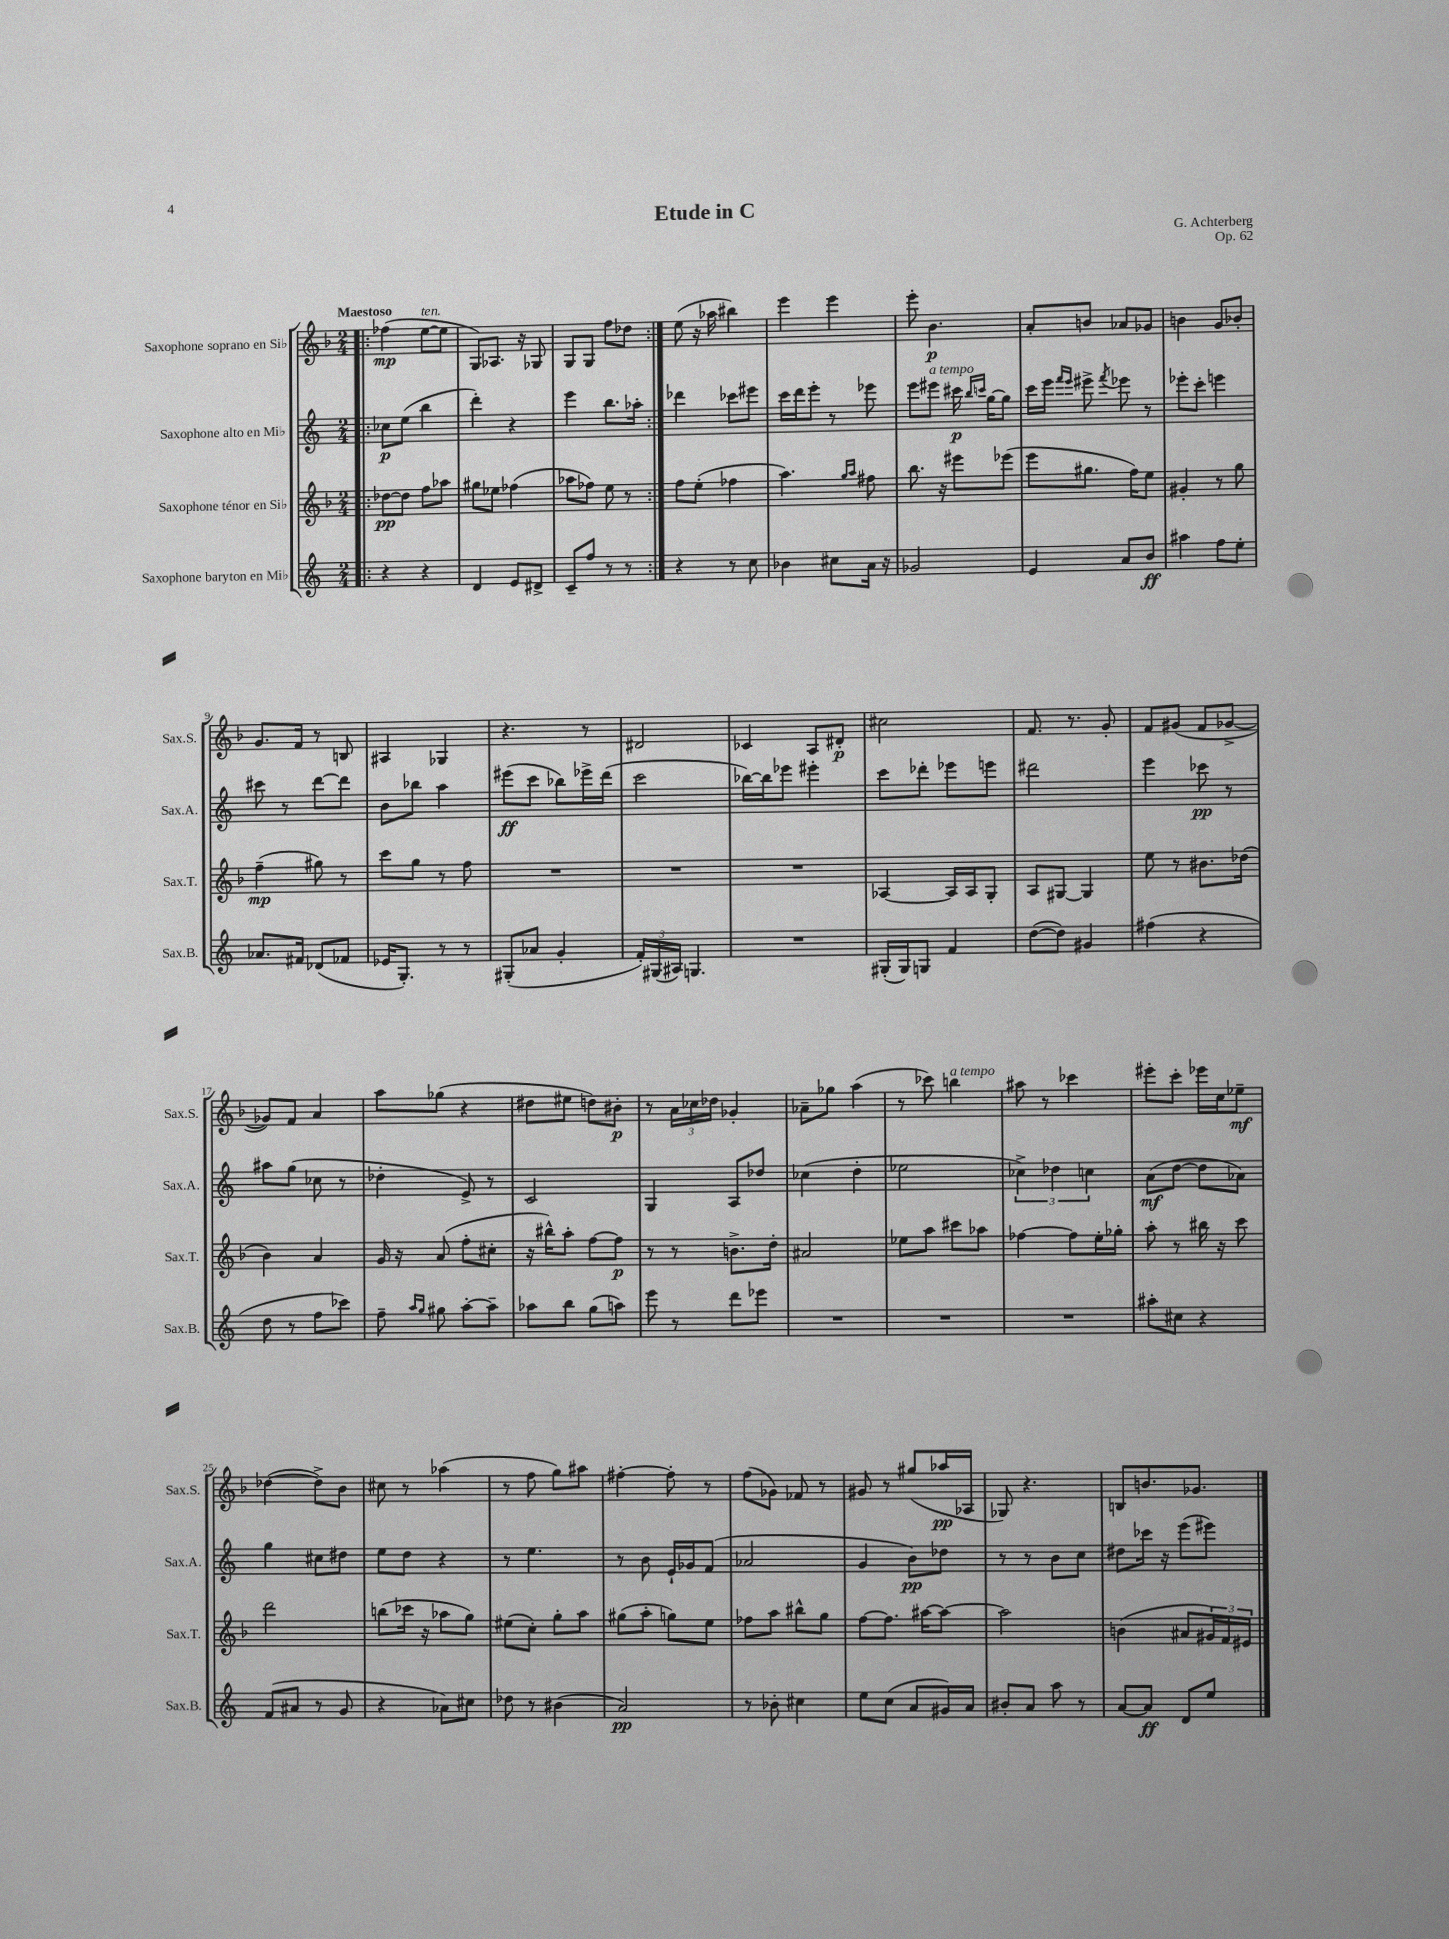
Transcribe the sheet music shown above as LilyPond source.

\header { title = "Etude in C" composer = "G. Achterberg" opus = "Op. 62" }
<<
\new StaffGroup <<
\new Staff = "s0" \with { instrumentName = "Saxophone soprano en Sib" shortInstrumentName = "Sax.S." } {
    \clef treble \key f \major \numericTimeSignature \time 2/4 \tempo "Maestoso"
    \repeat volta 2 { \bar ".|:" fes''4\mp( e''8~^\markup { \italic "ten." } e''8 |
    g8) aes8. r16 ges8 |
    g8 g8 f''8 des''8 | }
    e''8( r16 aes''16 bis''4) |
    e'''4 e'''4 |
    e'''8-. bes'4.\p |
    a'8-. b'8 aes'8 ges'8 |
    b'4 g'8 bes'8-. |
    g'8. f'16 r8 b8 |
    ais4 ges4 |
    r4. r8 |
    dis'2 |
    ces'4 a8 dis'8-.\p |
    cis''2 |
    f'8. r8. g'8-. |
    f'8 gis'8( f'8 ges'8~-> |
    ges'8) f'8 a'4 |
    a''8 ges''8( r4 |
    dis''8 eis''8 d''8) bis'8-.\p |
    r8 \tuplet 3/2 { a'16 ces''16 des''16 } ges'4-. |
    aes'8-- ges''8 a''4( |
    r8 ces'''8) b''4^\markup { \italic "a tempo" } |
    ais''8 r8 ces'''4 |
    eis'''8-. c'''8-. ees'''16 c''16 ees''8--\mf |
    des''4~( des''8->) bes'8 |
    cis''8 r8 aes''4( |
    r8 f''8 g''8) ais''8 |
    fis''4~-. fis''8-. r8 |
    f''8( ges'8) fes'8 r8 |
    gis'8 r8 gis''8( aes''16\pp aes16 |
    ges8) r4. |
    b8 b'8. ges'8. \bar "|." |
}
\new Staff = "s1" \with { instrumentName = "Saxophone alto en Mib" shortInstrumentName = "Sax.A." } {
    \clef treble \key c \major \numericTimeSignature \time 2/4
    \repeat volta 2 { \bar ".|:" ces''8\p e''8( b''4 |
    d'''4-.) r4 |
    e'''4 b''8. aes''16-. | }
    des'''4 ces'''8 eis'''8 |
    c'''16 d'''16 e'''8-. r8 ees'''8 |
    e'''8 eis'''8^\markup { \italic "a tempo" } cis'''16\p \grace { b''16 c'''16 } g''16~ g''8 |
    c'''16 e'''16 \grace { f'''16 e'''16 } eis'''8-> \acciaccatura { f'''8 } ees'''8 r8 |
    ees'''8-. c'''8-. e'''4 |
    cis'''8 r8 d'''8~ d'''8 |
    b'8 bes''8 a''4 |
    eis'''8\ff( c'''8 bes''8) ees'''16-> d'''16( |
    c'''2 |
    bes''16~) bes''16 ees'''8 eis'''4-. |
    c'''8 des'''8-. ees'''8 e'''8 |
    dis'''2 |
    e'''4 ces'''8\pp r8 |
    ais''8 g''8( ces''8 r8 |
    des''4-. e'8->) r8 |
    c'2 |
    g4 a8 des''8 |
    ces''4( d''4-. |
    ees''2 |
    \tuplet 3/2 { ces''4->) des''4 c''4 } |
    a'8\mf( d''8~ d''8 aes'8) |
    g''4 cis''8 dis''8 |
    e''8 d''8 r4 |
    r8 e''4. |
    r8 b'8 e'16-! ges'16 f'8( |
    aes'2 |
    g'4 b'8\pp) des''8 |
    r8 r8 b'8 c''8 |
    dis''8 ces'''16 r16 e'''8( eis'''8) \bar "|." |
}
\new Staff = "s2" \with { instrumentName = "Saxophone ténor en Sib" shortInstrumentName = "Sax.T." } {
    \clef treble \key f \major \numericTimeSignature \time 2/4
    \repeat volta 2 { \bar ".|:" des''8~\pp des''8 f''8 aes''8 |
    gis''8 ees''8 fes''4( |
    aes''8 fes''8) e''8 r8 | }
    f''8 e''8-.( fes''4 |
    a''4.) \grace { g''16 a''16 } fis''8 |
    bes''8. r16 eis'''8 ees'''8( |
    e'''8 gis''8. f''16) e''8 |
    gis'4-. r8 g''8 |
    f''4--\mp( gis''8) r8 |
    c'''8 g''8 r8 f''8 |
    R2 |
    R2 |
    R2 |
    aes4~ aes16 aes16 g8-. |
    a8 gis8~ gis4 |
    e''8 r8 bis'8. des''16( |
    bes'4) a'4 |
    g'16 r16 a'8( f''8-. cis''8-. |
    r16 bis''16-^) a''8-. f''8~ f''8\p |
    r8 r8 b'8.-> d''16-. |
    ais'2 |
    ees''8 a''8 cis'''8 aes''8 |
    fes''4~ fes''8 e''16-. ges''16-. |
    a''8-. r8 bis''16 r16 c'''8 |
    d'''2 |
    b''8( ces'''16 r16 aes''8 g''8) |
    eis''8( c''8-.) g''8-. a''8 |
    gis''8( a''8-. g''8) e''8 |
    fes''8 a''8 bis''8-^ g''8 |
    f''8~ f''8. ais''16~ ais''8~ |
    ais''2 |
    b'4( ais'8 \tuplet 3/2 { gis'16) f'16 eis'16 } \bar "|." |
}
\new Staff = "s3" \with { instrumentName = "Saxophone baryton en Mib" shortInstrumentName = "Sax.B." } {
    \clef treble \key c \major \numericTimeSignature \time 2/4
    \repeat volta 2 { \bar ".|:" r4 r4 |
    d'4 e'8 dis'8-> |
    c'8-- f''8 r8 r8 | }
    r4 r8 c''8 |
    bes'4 cis''8 a'16 r16 |
    ges'2 |
    e'4 a'8 b'8\ff |
    ais''4 f''8 e''8-. |
    aes'8. fis'16 des'8( fes'8 |
    ees'16 g8.-.) r8 r8 |
    gis8-.( aes'8 g'4-. |
    \tuplet 3/2 { f'16-.) gis16( ais16) } g4. |
    R2 |
    gis16-.( gis16) g8 f'4 |
    d''8~( d''8) gis'4 |
    fis''4( r4 |
    d''8 r8 f''8 ces'''8) |
    f''8-- \grace { a''16 g''16 } gis''8 a''8~-. a''8-- |
    aes''8 b''8 g''8( a''8) |
    e'''8 r8 d'''8 ees'''8 |
    R2 |
    R2 |
    R2 |
    ais''8-. cis''8 r4 |
    f'8( ais'8 r8 g'8 |
    r4 aes'8) cis''8 |
    des''8 r8 bis'4( |
    a'2\pp) |
    r8 bes'8-. cis''4 |
    e''8 c''8( a'8 gis'16) a'16 |
    bis'8-. a'8 a''8 r8 |
    a'8~ a'8\ff d'8 e''8 \bar "|." |
}
>>
>>
